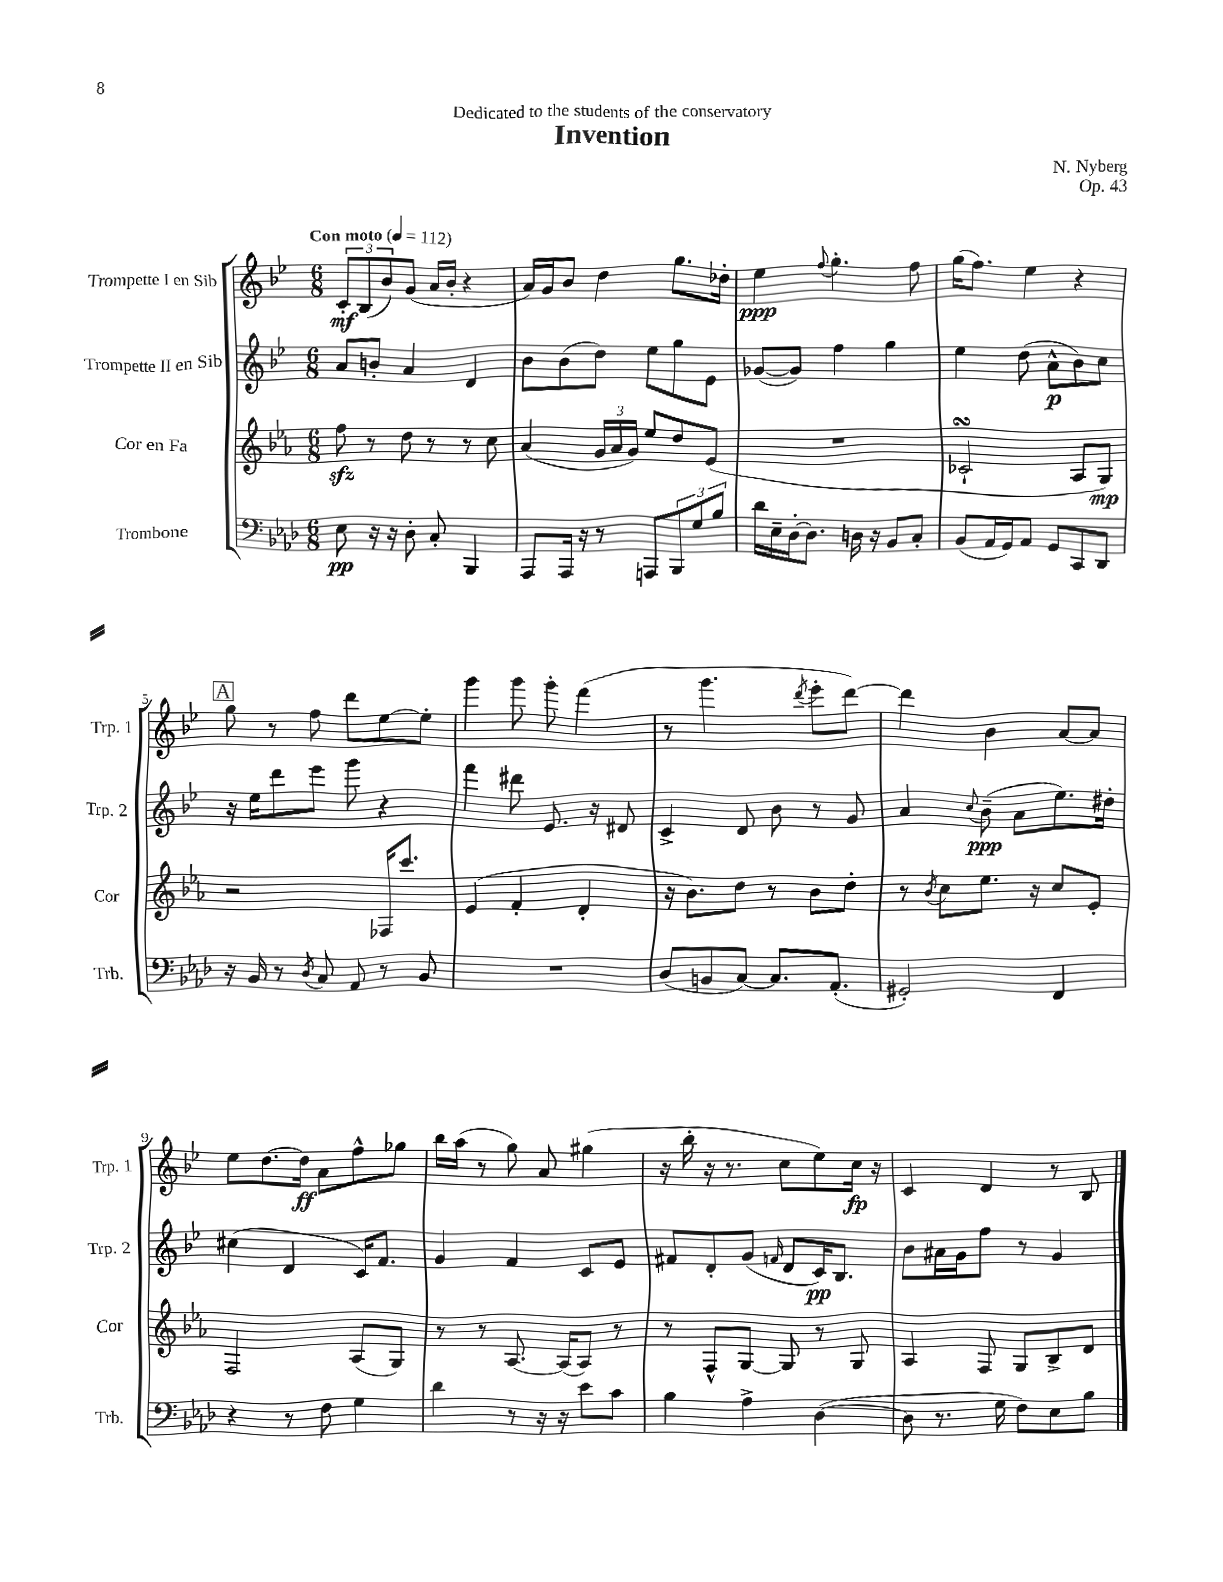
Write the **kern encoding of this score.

**kern	**dynam	**kern	**dynam	**kern	**dynam	**kern	**dynam
*part4	*part4	*part3	*part3	*part2	*part2	*part1	*part1
*staff4	*staff4	*staff3	*staff3	*staff2	*staff2	*staff1	*staff1
*I"Trombone	*	*I"Cor en Fa	*	*I"Trompette II en Sib	*	*I"Trompette I en Sib	*
*I'Trb.	*	*I'Cor	*	*I'Trp. 2	*	*I'Trp. 1	*
*clefF4	*	*clefG2	*	*clefG2	*	*clefG2	*
*k[b-e-a-d-]	*	*k[b-e-a-]	*	*k[b-e-]	*	*k[b-e-]	*
*M6/8	*	*M6/8	*	*M6/8	*	*M6/8	*
*MM112	*	*MM112	*	*MM112	*	*MM112	*
=1	=1	=1	=1	=1	=1	=1	=1
!	!	!	!	!	!	!LO:TX:a:B:t=Con moto	!
8E-\	pp	8ffzz\	.	8a/L	.	12c'/L	mf
.	.	.	.	.	.	(12B-/	.
16r	.	8r	.	8bn'/J	.	.	.
.	.	.	.	.	.	12b-/)	.
16r	.	.	.	.	.	.	.
8D-'\	.	8dd\	.	4a/	.	(8g/J	.
8C'/	.	8r	.	.	.	16a/LL	.
.	.	.	.	.	.	16b-'/JJ	.
4BBB-/	.	8r	.	4d/	.	4r	.
.	.	8cc\	.	.	.	.	.
=2	=2	=2	=2	=2	=2	=2	=2
8AAA-/L	.	(4a-/	.	8b-\L	.	16a/LL)	.
.	.	.	.	.	.	16g/J	.
16AAA-/Jk	.	.	.	(8b-\	.	8b-/J	.
16r	.	.	.	.	.	.	.
8r	.	24g/LL	.	8dd\J)	.	4dd\	.
.	.	24a-/	.	.	.	.	.
.	.	24g/JJ)	.	.	.	.	.
8AAAn/L	.	8ee-/L	.	8ee-\L	.	.	.
12BBB-/	.	8dd/	.	8gg\	.	8.gg\L	.
12G/	.	.	.	.	.	.	.
.	.	(8e-/J	.	8e-\J	.	.	.
12B-/J	.	.	.	.	.	.	.
.	.	.	.	.	.	16dd-X'\Jk	.
=3	=3	=3	=3	=3	=3	=3	=3
16d-\LL	.	2.r	.	([8g-X/L	.	4ee-\	ppp
16E-~\	.	.	.	.	.	.	.
[16D-'\J	.	.	.	8g-/J])	.	.	.
8.D-\J]	.	.	.	.	.	.	.
.	.	.	.	.	.	8qqff/	.
.	.	.	.	4ff\	.	4.gg'\	.
16Dn\	.	.	.	.	.	.	.
16r	.	.	.	.	.	.	.
8BB-/L	.	.	.	4gg\	.	.	.
8C'/J	.	.	.	.	.	8ff\	.
=4	=4	=4	=4	=4	=4	=4	=4
(8BB-/L	.	2c-XsSSs`/	.	4ee-\	.	(16gg\KL	.
.	.	.	.	.	.	8.ff\J)	.
16AA-/L	.	.	.	.	.	.	.
16GG/J)	.	.	.	.	.	.	.
8AA-/J	.	.	.	(8dd\	.	4ee-\	.
8GG/L	.	.	.	8a^^\L	p	.	.
8CC/	.	8A-/L	.	8b-\)	.	4r	.
8DD-/J	.	8G/J)	mp	8cc\J	.	.	.
!!LO:LB:g=z
!!LO:REH:place=s1:t=A
=5	=5	=5	=5	=5	=5	=5	=5
16r	.	2r	.	16r	.	8gg\	.
16BB-/	.	.	.	16ee-\KL	.	.	.
8r	.	.	.	8ddd\	.	8r	.
8qD-/	.	.	.	.	.	.	.
8C/	.	.	.	8eee-\J	.	8ff\	.
8AA-/	.	.	.	8ggg\	.	8ddd\L	.
8r	.	16F-X/KL	.	4r	.	[8ee-\	.
.	.	8.ccc/J	.	.	.	.	.
8BB-/	.	.	.	.	.	8ee-'\J]	.
=6	=6	=6	=6	=6	=6	=6	=6
2.r	.	(4e-/	.	4fff\	.	4ggg\	.
.	.	4f'/	.	8ddd#X\	.	8ggg\	.
.	.	.	.	8.e-/	.	8ggg'\	.
.	.	4d'/	.	.	.	(4fff\	.
.	.	.	.	16r	.	.	.
.	.	.	.	8d#X/	.	.	.
=7	=7	=7	=7	=7	=7	=7	=7
(8D-/L	.	16r	.	4c^/	.	8r	.
.	.	8.b-\L)	.	.	.	.	.
8BBn/	.	.	.	.	.	4.ggg\	.
[8C/J)	.	8dd\J	.	8d/	.	.	.
8.C/L]	.	8r	.	8b-\	.	.	.
.	.	.	.	.	.	8qddd/	.
.	.	8b-\L	.	8r	.	8eee-'\L	.
(8.AA-'/J	.	.	.	.	.	.	.
.	.	8dd'\J	.	8g/	.	[8ddd\J)	.
=8	=8	=8	=8	=8	=8	=8	=8
2GG#X'/)	.	8r	.	4a/	.	4ddd\]	.
.	.	8qb-/	.	.	.	.	.
.	.	8cc\L	.	.	.	.	.
.	.	.	.	8qqcc/	.	.	.
.	.	8.ee-\J	.	(8b-~\	ppp	4b-\	.
.	.	.	.	8a\L	.	.	.
.	.	16r	.	.	.	.	.
4FF/	.	8cc/L	.	8.ee-\)	.	[8a/L	.
.	.	8e-'/J	.	.	.	8a/J]	.
.	.	.	.	16dd#X'\Jk	.	.	.
!!LO:LB:g=z
=9	=9	=9	=9	=9	=9	=9	=9
4r	.	2F/	.	(4cc#X\	.	8ee-\L	.
.	.	.	.	.	.	[8.dd\	.
8r	.	.	.	4d/	.	.	.
.	.	.	.	.	.	16dd\Jk]	ff
8F\	.	.	.	.	.	8a\L	.
4G\	.	(8A-/L	.	16c/KL)	.	8ff^^\	.
.	.	.	.	8.f/J	.	.	.
.	.	8G/J)	.	.	.	8gg-X\J	.
=10	=10	=10	=10	=10	=10	=10	=10
4d-\	.	8r	.	4g/	.	16bb-\LL	.
.	.	.	.	.	.	(16aa\JJ	.
.	.	8r	.	.	.	8r	.
8r	.	[8.A-/	.	4f/	.	8gg\)	.
16r	.	.	.	.	.	8a/	.
16r	.	(16A-/KL]	.	.	.	.	.
8e-\L	.	8A-/J)	.	8c/L	.	(4gg#X\	.
8c\J	.	8r	.	8e-/J	.	.	.
=11	=11	=11	=11	=11	=11	=11	=11
4B-\	.	8r	.	8f#X/L	.	16r	.
.	.	.	.	.	.	16bb-'\	.
.	.	8F^^/L	.	8d'/	.	16r	.
.	.	.	.	.	.	8.r	.
4A-^\	.	[8G/J	.	(8g/J	.	.	.
.	.	.	.	16qqfn/	.	.	.
.	.	8G/]	.	8d/L	.	8cc\L	.
([4D-\	.	8r	.	16c/K)	pp	8ee-\)	.
.	.	.	.	8.B-/J	.	.	.
.	.	8G/	.	.	.	16cc\Jk	fp
.	.	.	.	.	.	16r	.
=12	=12	=12	=12	=12	=12	=12	=12
8D-\]	.	4A-/	.	8b-\L	.	4c/	.
8.r	.	.	.	16a#X\L	.	.	.
.	.	.	.	16g\J	.	.	.
.	.	8F/	.	8ff\J	.	4d/	.
16G\	.	.	.	.	.	.	.
8F\L)	.	8G/L	.	8r	.	.	.
8E-\	.	8B-^/	.	4g/	.	8r	.
8B-\J	.	8d/J	.	.	.	8B-/	.
==	==	==	==	==	==	==	==
*-	*-	*-	*-	*-	*-	*-	*-
